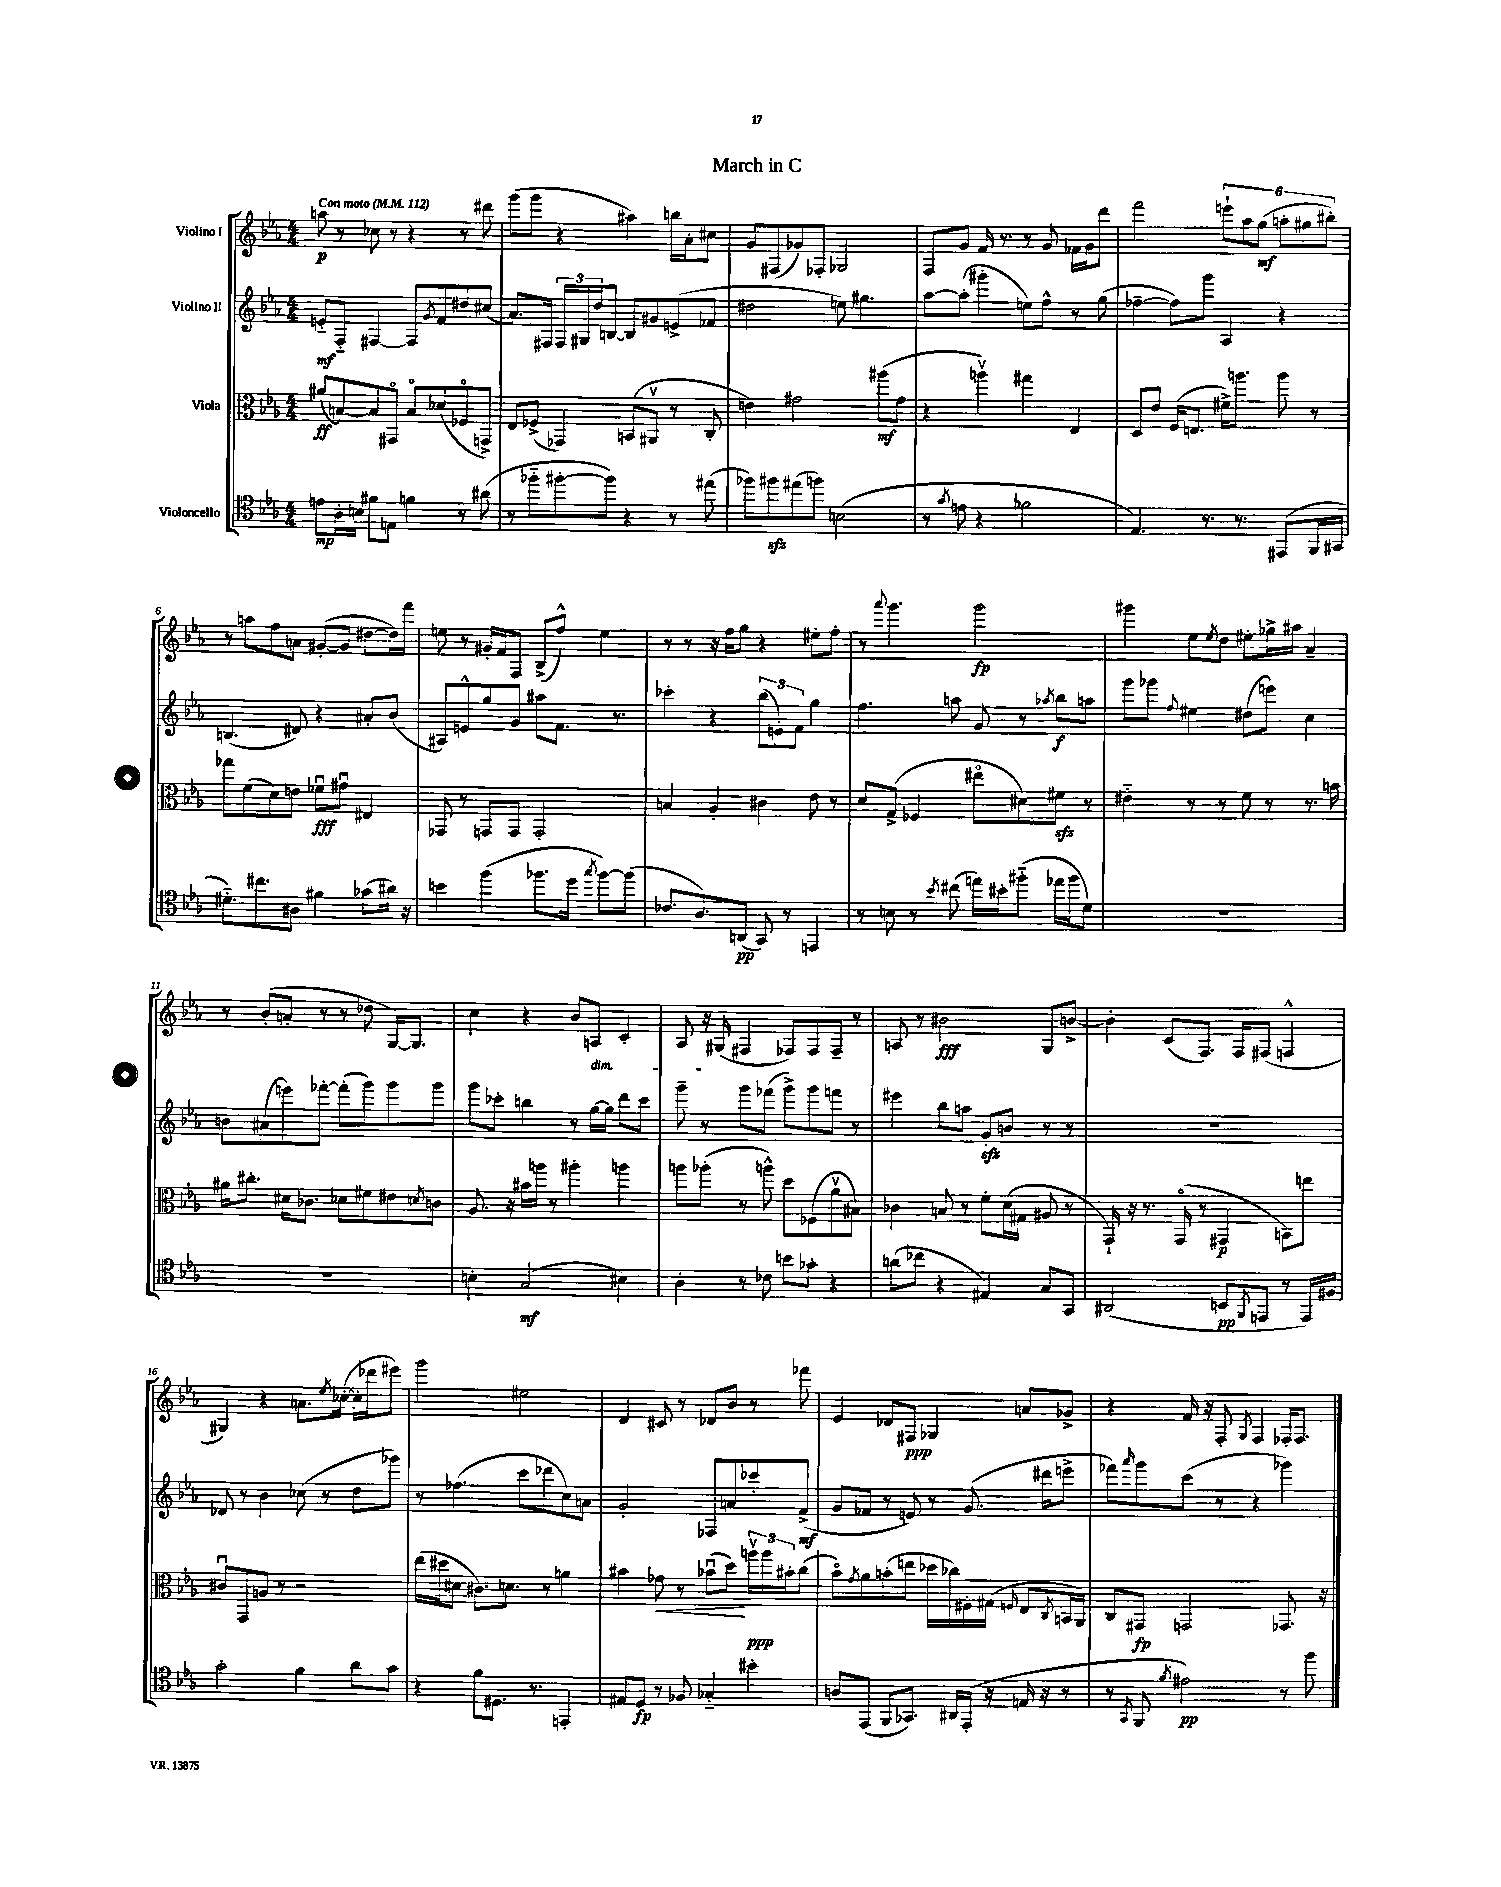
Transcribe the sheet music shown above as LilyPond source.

\header { title = "March in C" }
<<
\new StaffGroup <<
\new Staff = "s0" \with { instrumentName = "Violino I" } {
    \clef treble \key ees \major \numericTimeSignature \time 4/4 \tempo "Con moto" 4 = 112
    a''8\p r8 ces''8 r8 r4 r8 dis'''8 |
    g'''8( g'''8 r4 ais''4) b''16 aes'16-. cis''8 |
    g'8 fis8( ges'8) fes8-. ges2 |
    f8 g'8 f'16 r8. r8 g'8 fes'16 g'16 d'''8 |
    f'''2 \tuplet 6/4 { e'''8-! aes''8 g''8\mf( a''8-. gis''8 bis''8-.) } |
    r8 a''8 f''8 a'8 gis'8~-.( gis'8 dis''8~ dis''16) f'''16 |
    e''8 r8 gis'16-. f'16 f8 bes8->( f''8-^) e''4 |
    r8 r8 r16 f''16 g''8 r4 eis''8-. f''8-. |
    r8 \appoggiatura { aes'''8 } g'''4. g'''2\fp |
    gis'''4 ees''8 \acciaccatura { ees''8 } d''8 eis''8-. ges''16-> ais''16 aes'4-- |
    r8 bes'8-.( a'8-. r8 r8 des''8 g16~) g8. |
    c''4 r4 bes'8 a8\dim c'4-. |
    aes8 r16 gis16\!( fis4 fes8) fes8 fes8-- r8 |
    a8 r8 bis'2\fff g8 b'8~-> |
    b'4-. c'8( f8.) f16 fis8( f4-^ |
    gis4) r4 a'8. \acciaccatura { ees''8 } ces''16~-.( ces''16-. des'''16 eis'''8) |
    g'''2 eis''2 |
    d'4 cis'8 r8 des'8 bes'8 r8 fes'''8 |
    ees'4 des'8 fis8\ppp ges4 a'8 ges'8-> |
    r4 f'16 r16 f8-. \acciaccatura { g8 } f4 fes16-. fes8. \bar "|." |
}
\new Staff = "s1" \with { instrumentName = "Violino II" } {
    \clef treble \key ees \major \numericTimeSignature \time 4/4
    e'8-_\mf f8-_ fis4~ fis8 \acciaccatura { g'8 } f'8 dis''8 cis''8( |
    aes'8.) fis16 \tuplet 3/2 { fis16 gis16 d''16 } b8~ b8 gis'8 e'8->( fes'8 |
    dis''2 e''8) gis''4. |
    aes''8~ aes''8-.( gis'''4-. e''8) f''8-^ r8 g''8( |
    fes''4~-- fes''8) g'''8 aes4 r4 |
    b4.( dis'8) r4 ais'8-. bes'8( |
    ais8) e'8-^ g''8 g'8 ais''8 f'8. r8. |
    ces'''4-. r4 \tuplet 3/2 { bes''8( e'8-.) f'8 } g''4 |
    f''4. a''8 g'8 r8 \acciaccatura { aes''8 } bes''8\f a''8 |
    g'''8 ges'''8 \appoggiatura { f''8 } eis''4 dis''8( e'''8) c''4 |
    b'8 ais'8( e'''8) fes'''8~-. fes'''8-.( g'''8) g'''8 g'''8 |
    g'''8 ces'''8-. b''4 r8 g''16~ g''16 d'''8 ces'''8 |
    g'''8-- r8 g'''8 fes'''8( g'''8->) g'''8 f'''8 r8 |
    eis'''4 bes''8 a''8 g'8-.\sfz b'8 r8 r8 |
    R1 |
    des'8 r8 bes'4 ces''8( r8 d''8 ges'''8) |
    r8 fes''4.( c'''8 des'''8 c''8) a'8 |
    g'2-. fes8 a'8 ces'''8-. f'8->\mf( |
    g'8 fes'8 r8 e'8) r8 g'8.( dis'''16 e'''8-> |
    fes'''8) \grace { aes'''16 } g'''8 c'''8( r8 r4 ges'''4) \bar "|." |
}
\new Staff = "s2" \with { instrumentName = "Viola" } {
    \clef alto \key ees \major \numericTimeSignature \time 4/4
    ais'8\ff( b8~) b8 gis,8\flageolet b8\flageolet des'8( fes8\flageolet g,8->) |
    ees8 fes8->( ges,4) b,8( ais,8\upbow r8 c8-. |
    e'4) gis'2 ais''8\mf( gis'8 |
    r4 a''4\upbow) gis''4 ees4 |
    d8 ees'8 f16( e8. fis'16->) a''8. a''8 r8 |
    ges''8 f'8( d'8) e'8 fes'8\downbow\fff gis'8\downbow eis4 |
    ges,8 r8 g,8 g,8 g,2-. |
    b4 aes4-. cis'4 ees'8 r8 |
    d'8 g8->( fes4 eis''8\flageolet dis'8) fis'8\sfz r8 |
    eis'4-_ r8 r8 f'8 r8 r8. b'16 |
    ais'16 cis''8.-. dis'16 ces'8. des'8 fis'8 eis'8 \acciaccatura { d'8 } c'8 |
    aes8. r16 bis'16 a''16 r8 ais''4-. a''4 |
    a''8 aes''8-.( r8 a''8-^) d''8 fes8( aes'8\upbow bis8) |
    ces'4 b8 r8 f'8-. d'16( gis16 ais8 r8 |
    g,16-!) r16 r8. g,16\flageolet( r8 gis,4\p b,8) e''8 |
    cis'8\downbow g,8 a8 r8 r2 |
    ees''16( dis''16 dis'8 cis'8.) d'8. r8 a'4 |
    bis'4 ges'8\< r8 bes'8\downbow( d''8\!) \tuplet 3/2 { a''16\upbow\ppp a''16 bis'16-. } c''8( |
    bes'8\flageolet) \acciaccatura { g'8 } aes'8 b'8-.( e''8 des''16 ces''16) fis16-. gis16( \grace { f16 } ees8 \acciaccatura { c8 } b,16 aes,16) |
    c8 gis,8\fp g,2 ges,8. r16 \bar "|." |
}
\new Staff = "s3" \with { instrumentName = "Violoncello" } {
    \clef tenor \key ees \major \numericTimeSignature \time 4/4
    e'8\mp aes16-. b16 fis'8 e8 f'4 r8 ais'8( |
    r8 fes''8-_ fis''8~-. fis''8) r4 r8 eis''8( |
    fes''8) fis''8\sfz eis''8( f''8) b2( |
    r8 \acciaccatura { g'8 } e'8 r4 fes'2 |
    ees4.) r8. r8. eis,8( f,16 gis,16 |
    dis'8.-_) cis''8. ais8 fis'4 ges'8( ais'16) r16 |
    b'4 f''4( fes''8. d''16 \acciaccatura { g''8 } fes''8~) fes''8( |
    ces'8. aes8.) a,8\pp( g,8) r8 e,4 |
    r8 b8 r8 \acciaccatura { bes'8 } cis''8( e''16) bis'16-. fis''8-_( ees''16 fis''16 d'8) |
    R1 |
    R1 |
    b4-. g2\mf( bis4) |
    aes4-. r8 ces'8 b'8 ges'8-. r4 |
    a'8( ces''8 r4 eis4) g8 g,8 |
    ais,2( b,8\pp \acciaccatura { f,8 } e,8 r8 e,16) fis16 |
    g'2-. f'4 aes'8 g'8 |
    r4 f'8 dis8. r8. e,4-. |
    eis8 d8\fp r8 fes8 ges4-_ bis'4-. |
    a8 ees,8( f,8 ges,8.) ais,16 ees,16-.( r16 e16 r16 r8 |
    r8 \acciaccatura { g,8 } f,8 \acciaccatura { f'8 } eis'2\pp) r8 f''8 \bar "|." |
}
>>
>>
